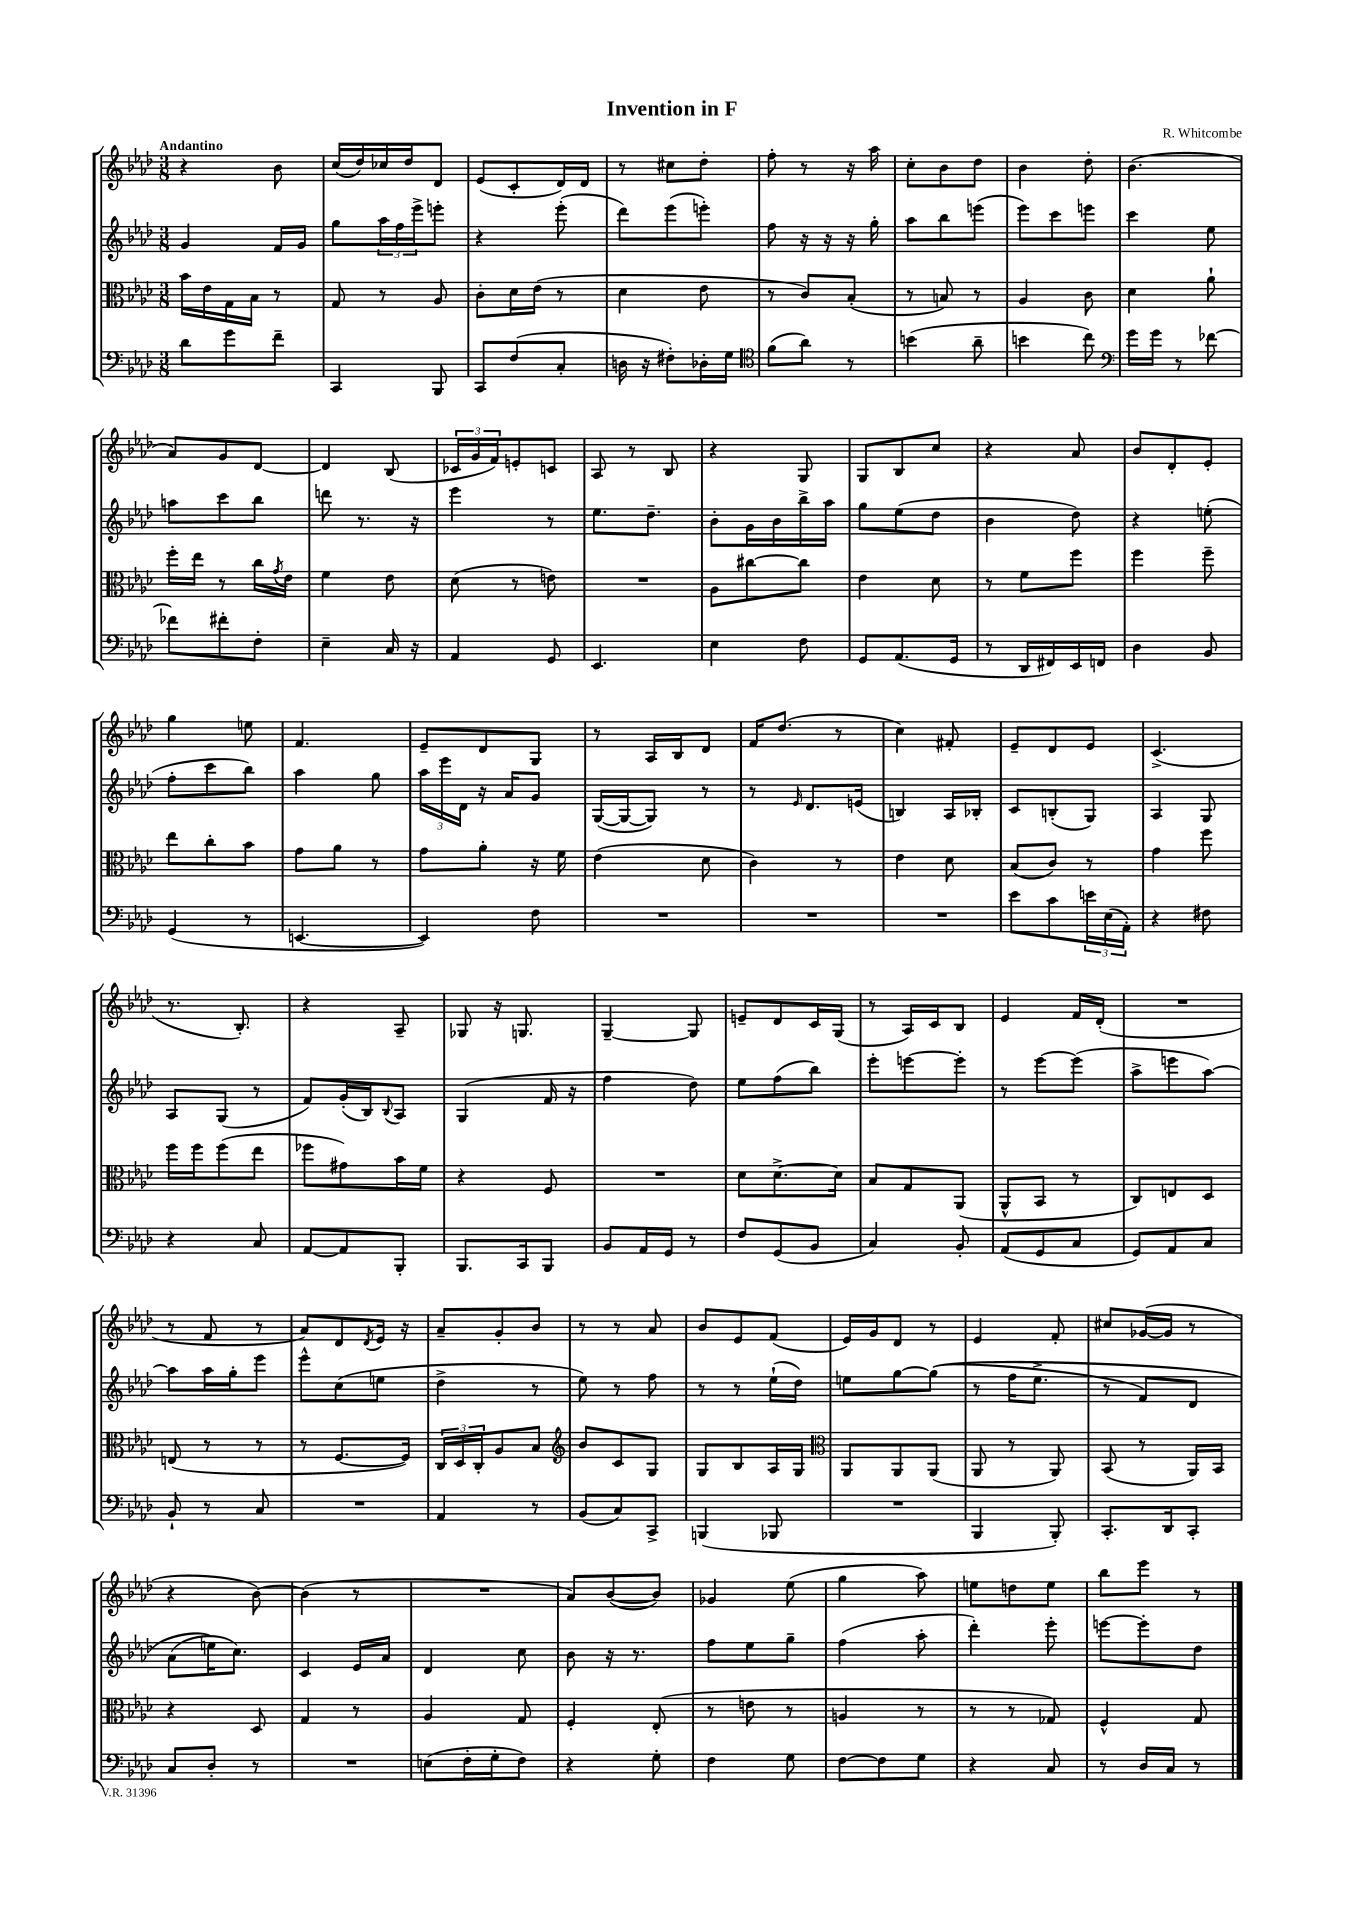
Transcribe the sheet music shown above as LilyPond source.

\header { title = "Invention in F" composer = "R. Whitcombe" }
<<
\new StaffGroup <<
\new Staff = "s0" {
    \clef treble \key aes \major \numericTimeSignature \time 3/8 \tempo "Andantino"
    r4 bes'8 |
    c''16( des''16) ces''16 des''16 des'8 |
    ees'8( c'8-. des'16) des'16 |
    r8 cis''8 des''8-. |
    f''8-. r8 r16 aes''16 |
    c''8-. bes'8 des''8 |
    bes'4 des''8-. |
    bes'4.( |
    aes'8) g'8 des'8~ |
    des'4 bes8( |
    \tuplet 3/2 { ces'16 g'16 f'16) } e'8-. c'8 |
    aes8 r8 bes8 |
    r4 g8 |
    g8 bes8 c''8 |
    r4 aes'8 |
    bes'8 des'8-. ees'8-. |
    g''4 e''8 |
    f'4. |
    ees'8-- des'8 g8 |
    r8 aes16 bes16 des'8 |
    f'16 des''8.( r8 |
    c''4) fis'8-. |
    ees'8-- des'8 ees'8 |
    c'4.->( |
    r8. bes8.-.) |
    r4 aes8-- |
    ges8 r16 g8. |
    g4~-- g8 |
    e'8-- des'8 c'16 g16( |
    r8 aes16) c'16 bes8 |
    ees'4 f'16 des'16-.( |
    R4. |
    r8 f'8 r8 |
    aes'8) des'8 \acciaccatura { des'8 } ees'16 r16 |
    aes'8-- g'8-. bes'8 |
    r8 r8 aes'8 |
    bes'8 ees'8 f'8( |
    ees'16) g'16 des'8 r8 |
    ees'4 f'8-. |
    cis''8 ges'16~( ges'16 r8 |
    r4 bes'8~) |
    bes'4( r8 |
    R4. |
    aes'8) bes'8~( bes'8) |
    ges'4 ees''8( |
    g''4 aes''8) |
    e''8 d''8 e''8 |
    bes''8 ees'''8 r8 \bar "|." |
}
\new Staff = "s1" {
    \clef treble \key aes \major \numericTimeSignature \time 3/8
    g'4 f'16 g'16 |
    g''8 \tuplet 3/2 { aes''16 f''16 ees'''16-> } e'''8-. |
    r4 ees'''8-.( |
    des'''8) ees'''8( e'''8-.) |
    f''8 r16 r16 r16 g''16-. |
    aes''8 bes''8 e'''8( |
    ees'''8) c'''8 e'''8 |
    c'''4 ees''8 |
    a''8 c'''8 bes''8 |
    d'''8 r8. r16 |
    ees'''4 r8 |
    ees''8. des''8.-- |
    bes'8-. g'16 bes'16 bes''16-> aes''16 |
    g''8 ees''8( des''8 |
    bes'4 des''8) |
    r4 e''8-.( |
    f''8-. c'''8 bes''8) |
    aes''4 g''8 |
    \tuplet 3/2 { aes''16 ees'''16 des'16 } r16 aes'16 g'8 |
    g16~( g16~ g8) r8 |
    r8 \grace { ees'16 } des'8. e'16( |
    b4) aes16 bes16-. |
    c'8 b8-.( g8) |
    aes4 g8 |
    aes8 g8( r8 |
    f'8) g'16-.( bes16) \appoggiatura { bes8 } aes8 |
    g4( f'16 r16 |
    f''4 des''8) |
    ees''8 f''8( bes''8) |
    ees'''8-. e'''8~ e'''8-. |
    r8 ees'''8~ ees'''8( |
    aes''8-> e'''8 aes''8~) |
    aes''8 aes''16 g''16-. ees'''8 |
    ees'''8-^ c''8( e''8 |
    des''4-> r8 |
    ees''8) r8 f''8 |
    r8 r8 ees''16-!( des''16) |
    e''8 g''8~ g''8(\( |
    r8 f''16 ees''8.-> |
    r8 f'8) des'8 |
    aes'8( e''16\) c''8.) |
    c'4 ees'16 aes'16 |
    des'4 c''8 |
    bes'8 r16 r8. |
    f''8 ees''8 g''8-- |
    f''4( aes''8-. |
    des'''4-.) ees'''8-. |
    e'''8~ e'''8-. des''8 \bar "|." |
}
\new Staff = "s2" {
    \clef alto \key aes \major \numericTimeSignature \time 3/8
    bes'16 ees'16 g16 bes16 r8 |
    g8 r8 aes8 |
    c'8-. des'16 ees'16( r8 |
    des'4 ees'8 |
    r8 c'8) bes8-.( |
    r8 b8) r8 |
    aes4 c'8 |
    des'4 aes'8-! |
    f''16-. ees''16 r8 c''16 \acciaccatura { g'8 } ees'16 |
    f'4 ees'8 |
    des'8( r8 e'8) |
    R4. |
    aes8 cis''8~ cis''8 |
    ees'4 des'8 |
    r8 f'8 f''8 |
    f''4 f''8-- |
    ees''8 c''8-. bes'8 |
    g'8 aes'8 r8 |
    g'8 aes'8-. r16 f'16 |
    ees'4( des'8 |
    c'4) r8 |
    ees'4 des'8 |
    bes8( c'8) r8 |
    g'4 f''8 |
    f''16 f''16 f''8( ees''8 |
    fes''8 gis'8) bes'16 f'16 |
    r4 f8 |
    R4. |
    des'8 des'8.~-> des'16 |
    bes8 g8 aes,8( |
    aes,8-^ bes,8 r8 |
    c8) e8 des8 |
    e8( r8 r8 |
    r8 f8.~ f16) |
    \tuplet 3/2 { c16 des16 c16-. } aes8 bes8 |
    \clef treble bes'8 c'8 g8 |
    g8 bes8 aes16 g16 |
    \clef alto aes,8 aes,8 aes,8( |
    aes,8 r8 aes,8) |
    bes,8( r8 aes,16) bes,16 |
    r4 des8 |
    g4 r8 |
    aes4 g8 |
    f4-. ees8-.( |
    r8 e'8 r8 |
    a4 r8 |
    r8 r8 ges8) |
    f4-^ g8 \bar "|." |
}
\new Staff = "s3" {
    \clef bass \key aes \major \numericTimeSignature \time 3/8
    des'8 g'8 f'8-- |
    c,4 bes,,8 |
    c,8 f8( c8-. |
    d16 r16 fis8-.) des16-. g16 |
    \clef tenor f'8( aes'8) r8 |
    b'4( aes'8-- |
    b'4 c''8) |
    \clef bass g'16 g'16 r8 fes'8~ |
    fes'8 fis'8-. f8-. |
    ees4-- c16 r16 |
    aes,4 g,8 |
    ees,4. |
    ees4 f8 |
    g,8 aes,8.( g,16 |
    r8 des,16 fis,16) ees,16 f,16 |
    des4 bes,8 |
    g,4( r8 |
    e,4.~ |
    e,4) f8 |
    R4. |
    R4. |
    R4. |
    ees'8 c'8 \tuplet 3/2 { e'16 ees16( aes,16-.) } |
    r4 fis8 |
    r4 c8 |
    aes,8~ aes,8 bes,,8-. |
    bes,,8. c,16 bes,,8 |
    bes,8 aes,16 g,16 r8 |
    f8 g,8( bes,8 |
    c4) bes,8-. |
    aes,8( g,8 c8 |
    g,8) aes,8 c8 |
    bes,8-! r8 c8 |
    R4. |
    aes,4 r8 |
    bes,8( c8) c,8-> |
    b,,4( bes,,8 |
    R4. |
    bes,,4 bes,,8-.) |
    c,8.-. des,16 c,8-. |
    c8 des8-. r8 |
    R4. |
    e8( f16-. g16-. f8) |
    r4 g8-. |
    f4 g8 |
    f8~ f8 g8 |
    r4 c8 |
    r8 des16 c16 r8 \bar "|." |
}
>>
>>
\layout { \context { \Score \remove "Bar_number_engraver" } }
